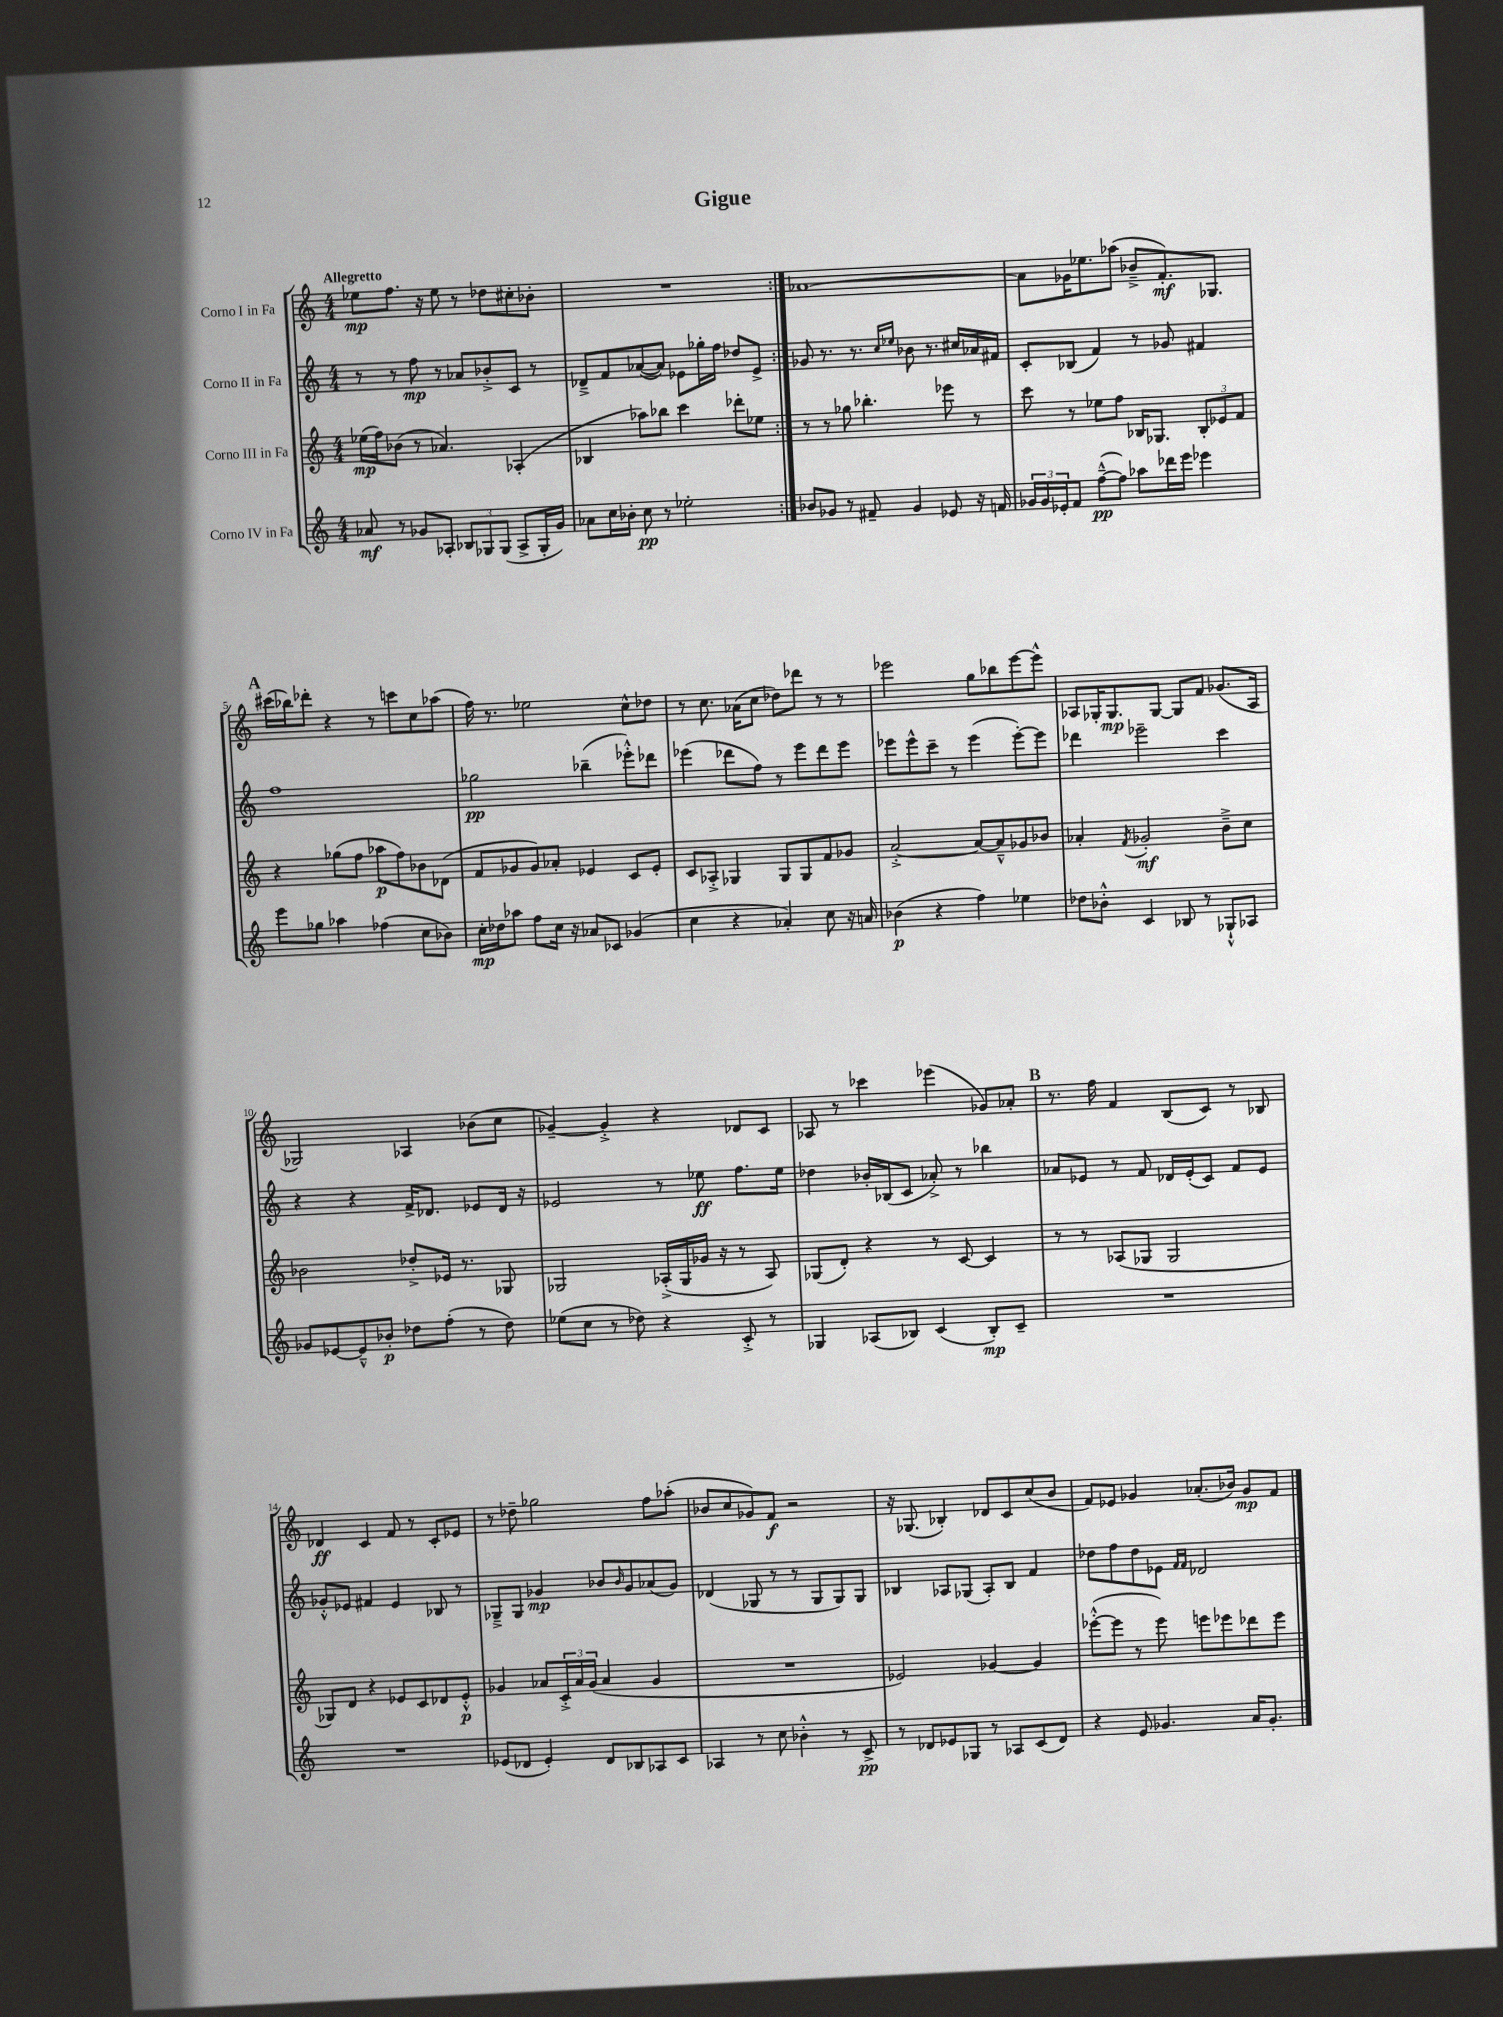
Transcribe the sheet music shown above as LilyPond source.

\header { title = "Gigue" }
<<
\new StaffGroup <<
\new Staff = "s0" \with { instrumentName = "Corno I in Fa" } {
    \clef treble \key c \major \numericTimeSignature \time 4/4 \tempo "Allegretto"
    \repeat volta 2 { ees''8\mp f''8. r16 ees''8 r8 des''8 cis''8-. bes'8-. |
    R1 | }
    aes'1~ |
    aes'8 ges'16 ees''8. aes''8( bes'8---> f'8.-.\mf) ges8. |
    \mark \markup { \bold "A" } cis'''16( bes''16) des'''8-. r4 r8 c'''8 c''8 aes''8( |
    f''16) r8. ees''2 c''8-^ des''8 |
    r8 c''8. aes'16( c''8 des''8) des'''8 r8 r8 |
    ees'''2 g''8 bes''8 ees'''8~ ees'''8-^ |
    aes8 ges16-. ges8.\mp ges8~ ges8 f'8 ges'8.( aes16 |
    ges2) aes4 bes'8( c''8 |
    ges'4~--) ges'4-.-> r4 des'8 c'8 |
    aes8 r8 ces'''4 ees'''4( ges'8) aes'8-. |
    \mark \markup { \bold "B" } r8. f''16 f'4 b8( c'8) r8 bes8 |
    des'4\ff c'4 f'8 r8 c'8-. ees'8 |
    r8 des''8-- ges''2 f''8 aes''8-.( |
    bes'8 c''8 ges'8) f'8\f r2 |
    r16 ges8.( bes4-.) des'8 c'8 c''8( b'8 |
    f'8) ees'8 ges'4 aes'8.-.( bes'16) ges'8\mp f'8 \bar "|." |
}
\new Staff = "s1" \with { instrumentName = "Corno II in Fa" } {
    \clef treble \key c \major \numericTimeSignature \time 4/4
    \repeat volta 2 { r8 r8 f''8\mp r8 aes'8 bes'8-.-> c'8 r8 |
    des'8---> f'8 aes'8~( aes'8) ees'8 ges''16-. f''16 des''8 ees'8-> | }
    ges'8 r8. r8. \grace { c''16 ees''16 } bes'8 r8. cis''16 aes'16 fis'16 |
    c'8-. bes8( f'4) r8 ges'8 fis'4 |
    \mark \markup { \bold "A" } f''1 |
    ges''2\pp bes''4--( ees'''8-.-^) des'''8 |
    ees'''4( des'''8 f''8) r8 ees'''8 des'''8 ees'''8 |
    ees'''8 ees'''8-^ c'''8-- r8 ees'''4( ees'''8~-.) ees'''8 |
    des'''4 ees'''2-- c'''4 |
    r4 r4 f'16-> des'8. ees'8 des'16 r16 |
    ees'2 r8 ees''8\ff f''8. ees''16 |
    des''4 bes'16-. bes16( c'8 aes'8-.->) r8 bes''4 |
    \mark \markup { \bold "B" } aes'8 ees'8 r8 f'8 des'16 ees'16-.( c'8) f'8 ees'8 |
    ges'8-.-^ ees'8 fis'4 ees'4 bes8 r8 |
    ges8---> ges8 ges'4\mp bes'8 \grace { bes'16 } ges'8 aes'8( ges'8) |
    des'4( ges8 r8 r8 ges8 ges8) ges8 |
    bes4 aes8 ges8( aes8-.) bes8 f'4 |
    des''8 f''8 des''8 ees'8 \grace { f'16 f'16 } des'2 \bar "|." |
}
\new Staff = "s2" \with { instrumentName = "Corno III in Fa" } {
    \clef treble \key c \major \numericTimeSignature \time 4/4
    \repeat volta 2 { ees''16\mp( f''16) bes'8( r8 aes'4.) aes4-.( |
    bes4 aes''8) bes''8 c'''4 des'''8-. ees''8 | }
    r8 r8 ges''8 bes''4.-. ees'''8 r8 |
    c'''8 r8 ees''8 f''8 bes16 ges8. \tuplet 3/2 { bes8-. ees'8 f'8 } |
    \mark \markup { \bold "A" } r4 ges''8( f''8 aes''8\p f''8) bes'8 des'8( |
    f'8 ges'8 ges'8) aes'8-. ees'4 c'8 ees'8-. |
    c'8 aes8-.-> ges4 ges8 ges8 f'8 ges'8 |
    a'2~-.-> a'8~ a'8---^ ges'8 bes'8 |
    aes'4-. \acciaccatura { f'8 } ges'2-.\mf b'8---> c''8 |
    bes'2 des''8-.-> ees'16 r8. ges8 |
    ges2 aes16-.->( ges16 ges'16 r16 r8 aes8) |
    ges8( d'8-.) r4 r8 c'8~ c'4 |
    \mark \markup { \bold "B" } r8 r8 aes8( ges8 ges2 |
    ges8) d'8 r4 ees'8 c'8 des'8 ees'8-.-^\p |
    ges'4 aes'8 \tuplet 3/2 { c'16-.-> aes'16 ges'16( } aes'4 ges'4 |
    R1 |
    ees'2) ges'4~ ges'4 |
    ees'''8~-.-^( ees'''8 r8 ees'''8) e'''8 ees'''8 des'''8 ees'''8 \bar "|." |
}
\new Staff = "s3" \with { instrumentName = "Corno IV in Fa" } {
    \clef treble \key c \major \numericTimeSignature \time 4/4
    \repeat volta 2 { aes'8\mf r8 ges'8 aes8-. \tuplet 3/2 { bes8 ges8 ges8( } aes8-> ges16-. ges'16) |
    aes'8 c''16 bes'16-. c''8\pp r8 ees''2-. | }
    bes'8 ges'8 r8 fis'8-- ges'4 ees'8 r16 f'16 |
    \tuplet 3/2 { ges'16 ges'16 ees'16-. } f'8 f''8~---^\pp( f''8) aes''8 des'''16 e'''16 ees'''4 |
    \mark \markup { \bold "A" } e'''8 ges''8 aes''4 fes''4( c''8 bes'8) |
    c''16-.\mp des''16 aes''8 f''8 c''16 r16 aes'8 ces'8 ges'4( |
    c''4 r4 aes'4-.) c''8 r16 a'16 |
    bes'4\p( r4 f''4) ees''4 |
    des''8 bes'8-.-^ c'4 bes8 r8 ges8-!-^ aes8 |
    ges'8 ees'8~ ees'8---^ bes'8-.\p des''8 f''8-.( r8 des''8) |
    ees''8( c''8 r8 des''8) r4 c'8-.-> r8 |
    ges4 aes8( bes8) c'4( bes8-.\mp) c'8-- |
    \mark \markup { \bold "B" } R1 |
    R1 |
    ees'8( des'8 ees'4-.) des'8 bes8 aes8 c'8 |
    aes4 r8 c''8 bes'4-.-^ r8 c'8->\pp |
    r8 des'8 ees'8 ges8 r8 aes8 c'8( des'8) |
    r4 e'8 ges'4. a'16 ges'8.-. \bar "|." |
}
>>
>>
